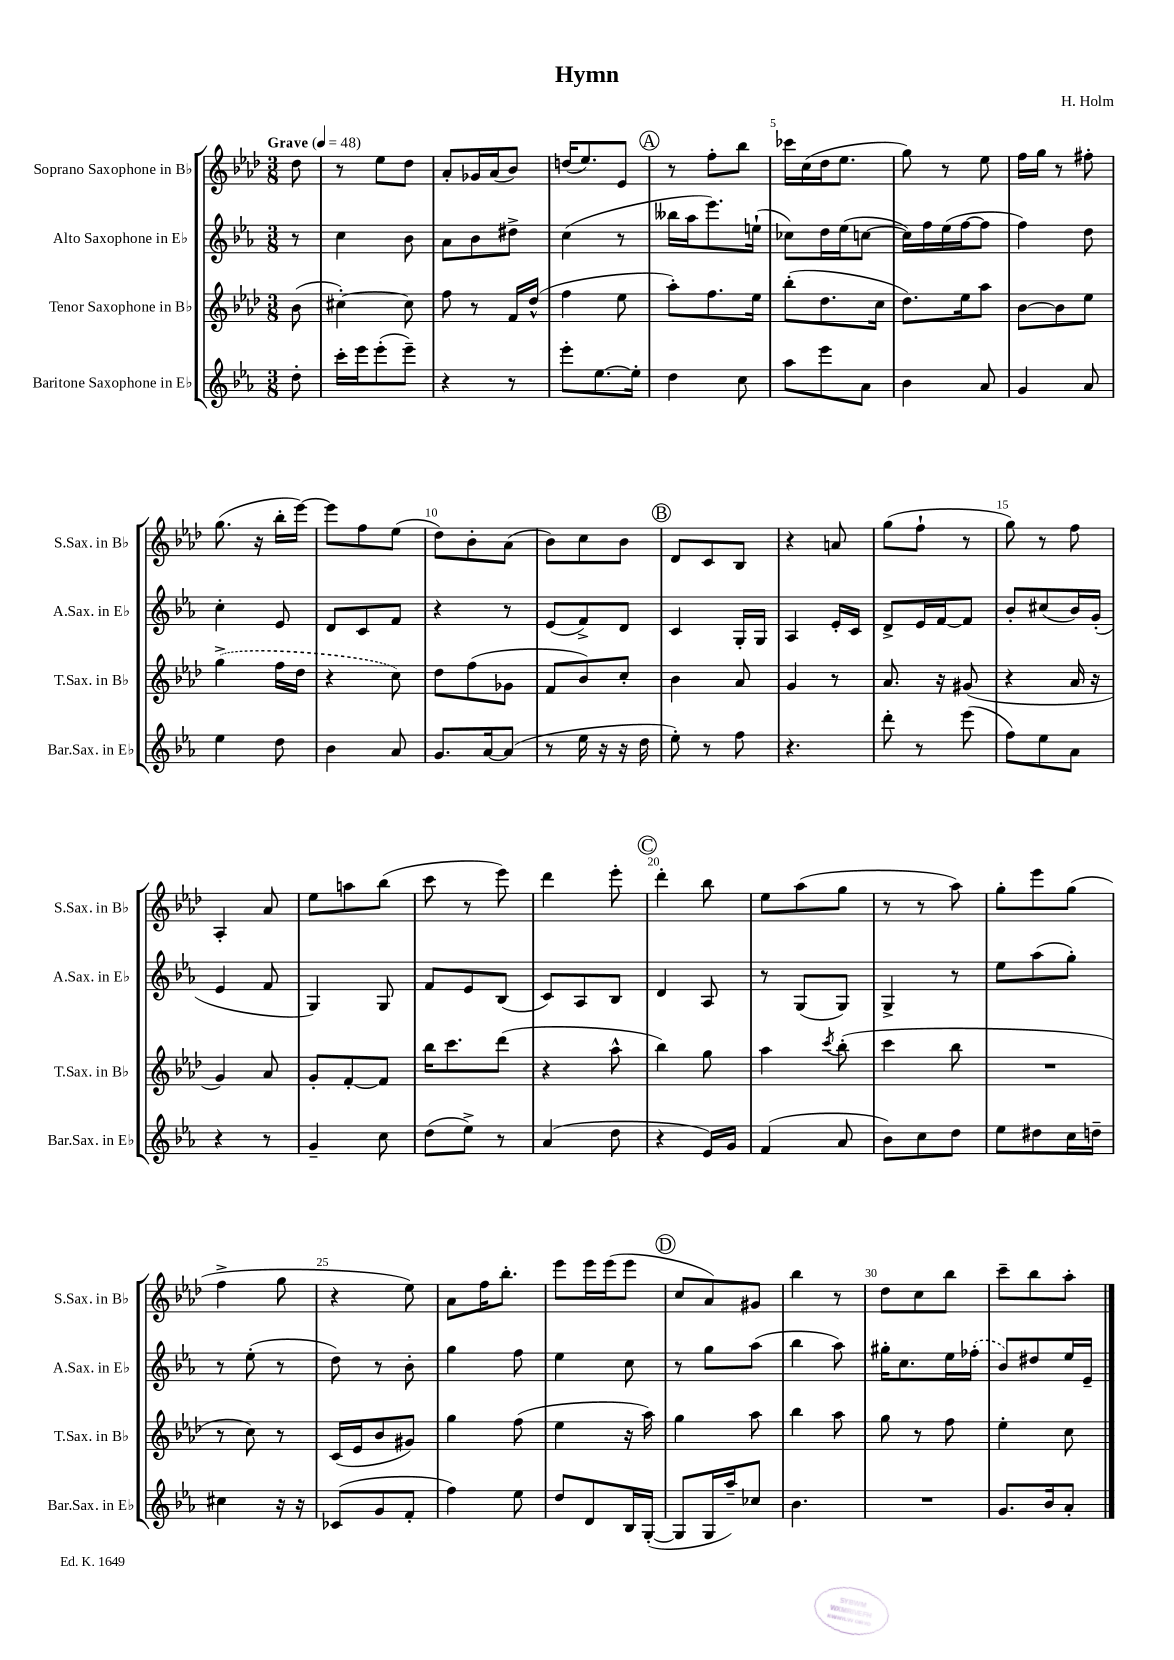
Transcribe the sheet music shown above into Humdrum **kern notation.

**kern	**kern	**kern	**kern
*part4	*part3	*part2	*part1
*staff4	*staff3	*staff2	*staff1
*I"Baritone Saxophone in E♭	*I"Tenor Saxophone in B♭	*I"Alto Saxophone in E♭	*I"Soprano Saxophone in B♭
*I'Bar.Sax. in E♭	*I'T.Sax. in B♭	*I'A.Sax. in E♭	*I'S.Sax. in B♭
*clefG2	*clefG2	*clefG2	*clefG2
*k[b-e-a-]	*k[b-e-a-d-]	*k[b-e-a-]	*k[b-e-a-d-]
*M3/8	*M3/8	*M3/8	*M3/8
*MM48	*MM48	*MM48	*MM48
=	=	=	=
!	!	!	!LO:TX:a:B:t=Grave
8dd'\	(8b-\	8r	8dd-\
=1	=1	=1	=1
16ccc'\LL	[4cc#X'\)	4cc\	8r
16eee-\J	.	.	.
(8eee-'\	.	.	8ee-\L
8eee-~\J)	8cc#\]	8b-\	8dd-\J
=2	=2	=2	=2
4r	8ff\	8a-\L	8a-'/L
.	8r	8b-\	16g-X/L
.	.	.	(16a-/J
8r	16f/LL	8dd#X^\J	8b-/J)
.	(16dd-^^/JJ	.	.
=3	=3	=3	=3
8eee-'\L	4ff\	(4cc\	(16ddn/KL
.	.	.	8.ee-/)
[8.ee-\	.	.	.
.	8ee-\	8r	8e-/J
16ee-'\Jk]	.	.	.
!!LO:REH:place=s1:t=A
=4	=4	=4	=4
4dd\	8aa-'\L)	16bb--X\LL	8r
.	.	16aa-\J	.
.	8.ff\	8.eee-\)	8ff'\L
8cc\	.	.	8bb-\J
.	16ee-\Jk	(16een`\Jk	.
=5	=5	=5	=5
8aa-\L	(8bb-'\L	8cc-X\L)	16ccc-X\LL
.	.	.	(16cc\
8eee-\	8.dd-\	16dd\L	16dd-\J
.	.	(16ee-\J	8.ee-\J
8a-\J	.	[8ccn\J	.
.	16cc\Jk	.	.
=6	=6	=6	=6
4b-\	8.dd-\L)	16cc\LL])	8gg\)
.	.	16ff\	.
.	.	(16ee-\	8r
.	16ee-\k	[16ff\J	.
8a-/	8aa-\J	8ff\J]	8ee-\
=7	=7	=7	=7
4g/	[8b-\L	4ff\)	16ff\LL
.	.	.	16gg\JJ
.	8b-\]	.	8r
8a-/	8ee-\J	8dd\	8ff#X'\
!!LO:LB:g=z
=8	=8	=8	=8
4ee-\	(4gg^\	4cc'\	(8.gg\
.	.	.	16r
8dd\	16ff\LL	8e-/	16bb-'\LL
.	16dd-\JJ	.	[16eee-\JJ)
=9	=9	=9	=9
4b-\	4r	8d/L	8eee-\L]
.	.	8c/	8ff\
8a-/	8cc\)	8f/J	(8ee-\J
=10	=10	=10	=10
8.g/L	8dd-\L	4r	8dd-\L)
.	(8ff\	.	8b-'\
[16a-/k	.	.	.
(8a-/J]	8g-X\J	8r	(8a-\J
=11	=11	=11	=11
8r	8f/L	(8e-/L	8b-\L)
16ee-\	8b-/)	8f^/)	8cc\
16r	.	.	.
16r	8cc'/J	8d/J	8b-\J
16dd\	.	.	.
!!LO:REH:place=s1:t=B
=12	=12	=12	=12
8ee-'\)	4b-\	4c/	8d-/L
8r	.	.	8c/
8ff\	8a-/	16G'/LL	8B-/J
.	.	16G/JJ	.
=13	=13	=13	=13
4.r	4g/	4A-/	4r
.	8r	16e-'/LL	8an/
.	.	16c/JJ	.
=14	=14	=14	=14
8ddd'\	8.a-/	8d^/L	(8gg\L
8r	.	16e-/L	8ff`\J
.	16r	[16f/J	.
(8eee-\	(8g#X/	8f/J]	8r
=15	=15	=15	=15
8ff\L)	4r	8b-'/L	8gg\)
8ee-\	.	(8cc#X/	8r
8a-\J	16a-/	16b-/L)	8ff\
.	16r	(16g'/JJ	.
!!LO:LB:g=z
=16	=16	=16	=16
4r	4g/)	4e-/	4A-'/
8r	8a-/	8f/	8a-/
=17	=17	=17	=17
4g~/	8g'/L	4G/)	8ee-\L
.	[8f'/	.	8aan\
8cc\	8f/J]	8G/	(8bb-\J
=18	=18	=18	=18
(8dd\L	16bb-\KL	8f/L	8ccc\
.	8.ccc\	.	.
8ee-^\J)	.	8e-/	8r
8r	(8ddd-\J	(8B-/J	8eee-\)
=19	=19	=19	=19
(4a-/	4r	8c/L)	4ddd-\
.	.	8A-/	.
8dd\	8aa-^^\	8B-/J	8eee-'\
!!LO:REH:place=s1:t=C
=20	=20	=20	=20
4r	4bb-\)	4d/	4ddd-'\
16e-/LL)	8gg\	8A-/	8bb-\
16g/JJ	.	.	.
=21	=21	=21	=21
(4f/	4aa-\	8r	8ee-\L
.	.	(8G/L	(8aa-\
.	8qccc/	.	.
8a-/	(8bb-'\	8G/J)	8gg\J
=22	=22	=22	=22
8b-\L)	4ccc\	4G^/	8r
8cc\	.	.	8r
8dd\J	8bb-\	8r	8aa-\)
=23	=23	=23	=23
8ee-\L	4.r	8ee-\L	8gg'\L
8dd#X\	.	(8aa-\	8eee-\
16cc\L	.	8gg'\J)	(8gg\J
16ddn~\JJ	.	.	.
!!LO:LB:g=z
=24	=24	=24	=24
4cc#X\	8r	8r	4ff^\
.	8cc\)	(8ee-'\	.
16r	8r	8r	8gg\
16r	.	.	.
=25	=25	=25	=25
(8c-X/L	(16c/LL	8dd\)	4r
.	16e-/J	.	.
8g/	8b-/	8r	.
8f'/J	8g#X/J)	8b-'\	8ee-\)
=26	=26	=26	=26
4ff\)	4gg\	4gg\	8a-\L
.	.	.	16ff\K
.	.	.	8.bb-'\J
8ee-\	(8ff\	8ff\	.
=27	=27	=27	=27
8dd/L	4ee-\	4ee-\	8eee-\L
8d/	.	.	16eee-\L
.	.	.	(16eee-\J
16B-/L	16r	8cc\	8eee-\J
([16G'/JJ	16aa-\)	.	.
!!LO:REH:place=s1:t=D
=28	=28	=28	=28
8G/L]	4gg\	8r	8cc/L
16G/L	.	8gg\L	8a-/)
16aa-~/J)	.	.	.
8cc-X/J	8aa-\	(8aa-\J	8g#X/J
=29	=29	=29	=29
4.b-\	4bb-\	4bb-\	4bb-\
.	8aa-\	8aa-\)	8r
=30	=30	=30	=30
4.r	8gg\	16gg#X'\KL	8dd-\L
.	.	8.cc\	.
.	8r	.	8cc\
.	8ff\	16ee-\L	8bb-\J
.	.	(16ff-X'\JJ	.
=31	=31	=31	=31
8.g/L	4ee-'\	8b-/L)	8ccc~\L
.	.	8dd#X/	8bb-\
16b-/k	.	.	.
8a-'/J	8cc\	16ee-/L	8aa-'\J
.	.	16e-~/JJ	.
==	==	==	==
*-	*-	*-	*-
